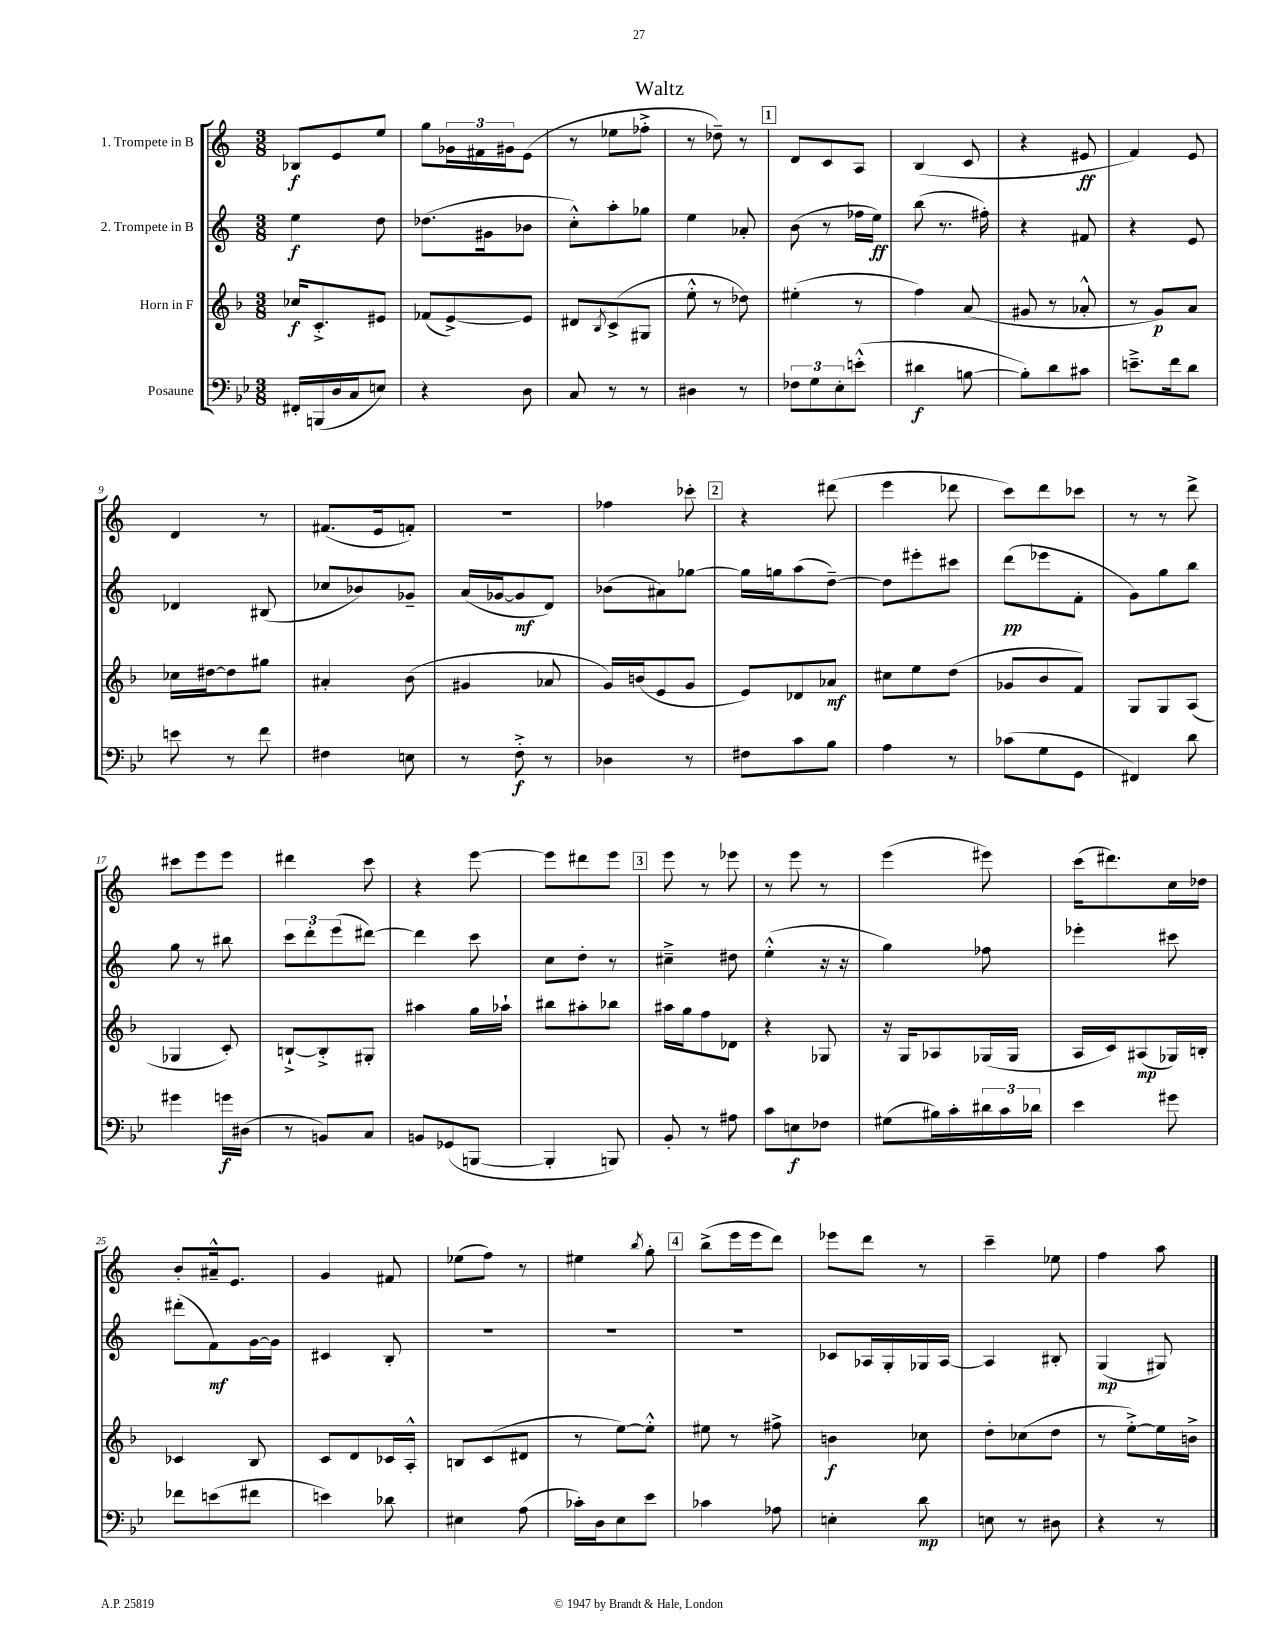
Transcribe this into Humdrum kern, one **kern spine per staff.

**kern	**kern	**kern	**kern
*staff4	*staff3	*staff2	*staff1
*clefF4	*clefG2	*clefG2	*clefG2
*k[b-e-]	*k[b-]	*k[]	*k[]
*M3/8	*M3/8	*M3/8	*M3/8
16FF#'/LL	16cc-/LK	4ee\	8B-/L
(16BBB/	8.c'^/	.	.
16D/	.	.	8e/
16C/J	.	.	.
8E/J)	8e#/J	8dd\	8ee/J
=	=	=	=
4r	(8f-/L	(8.dd-\L	8gg\L
.	[8e^/)	.	24g-\L
.	.	.	24f#\
.	.	16g#\k	.
.	.	.	24g#\J
8D\	8e/]J	8b-\J	(8e\J
=	=	=	=
8C/	8d#/L	8cc'^^\L)	8r
.	8qB-/	.	.
8r	(8c^/	8aa'\	8ee-\L
8r	8G#/J	8gg-\J	8ff-'^\J
=	=	=	=
4D#\	8ee'^^\	4ee\	8r
.	8r	.	8dd-~\)
8r	8dd-\)	8a-'/	8r
=	=	=	=
12F-\L	(4ee#'\	(8b\	8d/L
12G\	.	.	.
.	.	8r	8c/
12E-'\	.	.	.
(8e'^^\J	8r	16ff-\LL	8A/J
.	.	16ee\JJ)	.
=	=	=	=
4d#\	4ff\)	(8bb\	(4B/
.	.	8.r	.
[8B\	(8a/	.	8c/
.	.	16ff#'\)	.
=	=	=	=
8B'\]L)	8g#/	4r	4r
8d\	8r	.	.
8c#\J	8a-'^^/	8f#/	8e#/
=	=	=	=
8.e~^\L	8r	4r	4f/)
.	8g/L)	.	.
16f\k	.	.	.
8d\J	8a/J	8e/	8e/
=	=	=	=
8e\	16cc-\LL	4d-/	4d/
.	[16dd#\J	.	.
8r	8dd#\]	.	.
8f\	8gg#\J	(8B#/	8r
=	=	=	=
4F#\	4a#'/	8cc-/L	(8.f#/L
.	.	8b-/)	.
.	.	.	16e/k
8E\	(8b-\	8g-~/J	8f'/J)
=	=	=	=
8r	4g#/	(16a/LL	4.r
.	.	[16g-/J	.
8F'^\	.	8g-/]	.
8r	8a-/	8d/J)	.
=	=	=	=
4D-\	16g/LL)	(8b-\L	4ff-\
.	(16b/J	.	.
.	8e/	8a#\)	.
8r	8g/J	[8gg-\J	8ccc-'\
=	=	=	=
8F#\L	8e/L)	16gg-\]LL	4r
.	.	16gg\J	.
8c\	8d-/	(8aa\	.
8B-\J	8a-/J	[8dd~\J)	(8ddd#\
=	=	=	=
4A\	8cc#\L	8dd\]L	4eee\
.	8ee\	8eee#'\	.
8r	(8dd\J	8ccc#\J	8ddd-\
=	=	=	=
(8c-\L	8g-/L	(8ddd\L	8ccc\L)
8G\	8b-/	8eee-\	8ddd\
8GG\J	8f/J)	8f'\J	8ccc-\J
=	=	=	=
4FF#/)	8G/L	8g\L)	8r
.	8G/	8gg\	8r
8d\	(8A/J	8bb\J	8ddd^\
=	=	=	=
4g#\	4G-/	8gg\	8ccc#\L
.	.	8r	8eee\
16g\LL	8c'/)	8bb#\	8eee\J
(16D#\JJ	.	.	.
=	=	=	=
8r	[8B`^/L	12ccc\L	4ddd#\
.	.	12ddd'\	.
8BB/L)	8B'^/]	.	.
.	.	(12eee\	.
8C/J	8G#'/J	[8ddd#\J)	8ccc\
=	=	=	=
8BB/L	4aa#\	4ddd#\]	4r
(8GG-/	.	.	.
[8BBB/J	16gg\LL	8ccc\	[8eee\
.	16aa-`\JJ	.	.
=	=	=	=
4BBB'/]	8bb#\L	8cc\L	8eee\]L
.	8aa#'\	8dd'\J	8ddd#\
8BBB/)	8bb-\J	8r	8eee\J
=	=	=	=
8BB-'/	16aa#\LL	4cc#~^\	8eee\
.	16gg\J	.	.
8r	8ff\	.	8r
8A#\	8d-\J	8dd#\	8eee-\
=	=	=	=
8c\L	4r	(4ee'^^\	8r
8E\	.	.	8eee\
8F-\J	8G-/	16r	8r
.	.	16r	.
=	=	=	=
(8G#\L	16r	4gg\)	(4eee\
.	16G/LK	.	.
16B#\L)	8A-/	.	.
16c'\	.	.	.
24d#\	(16G-/L	8ff-\	8eee#\)
24c\	.	.	.
.	16G-/JJ	.	.
24d-\JJ	.	.	.
=	=	=	=
4e-\	16A/LL	4eee-'\	(16ccc\LK
.	16c/J)	.	8.ddd#\)
.	(8A#/	.	.
8g#\	16G-/L)	8ccc#\	16cc\L
.	16B'/JJ	.	16dd-\JJ
=	=	=	=
8f-\L	4c-/	(8ddd#'\L	8b'/L
(8e\	.	8f\)	16a#~^^/k
.	.	.	8.e/J
8f#\J	8B-/	[16g\L	.
.	.	16g\]JJ	.
=	=	=	=
4e\)	8c/L	4c#/	4g/
.	8d/	.	.
8d-\	16c-/L	8B'/	8f#/
.	16A'^^/JJ	.	.
=	=	=	=
4E#\	8B/L	4.r	(8ee-\L
.	(8c/	.	8ff\J)
(8A\	8d#/J	.	8r
=	=	=	=
16c-'\LL)	8r	4.r	4ee#\
16D\J	.	.	.
8E-\	[8ee\L)	.	.
.	.	.	8qbb/
8e-\J	8ee'^^\]J	.	8gg'\
=	=	=	=
4c-\	8ee#\	4.r	(8bb^\L
.	8r	.	16eee\L
.	.	.	16eee\J
8A-\	8ff#^\	.	8ddd\J)
=	=	=	=
4E'\	4b\	8c-/L	8eee-\L
.	.	16A-/L	8ddd\J
.	.	16G'/	.
8d\	8cc-\	16G-/	8r
.	.	[16A-/JJ	.
=	=	=	=
8E\	8dd'\L	4A-/]	4ccc~\
8r	(8cc-\	.	.
8D#\	8dd\J	8B#'/	8ee-\
=	=	=	=
4r	8r	(4G/	4ff\
.	[8ee'^\L)	.	.
8r	16ee\]L	8G#/)	8aa\
.	16b^\JJ	.	.
==	==	==	==
*-	*-	*-	*-
